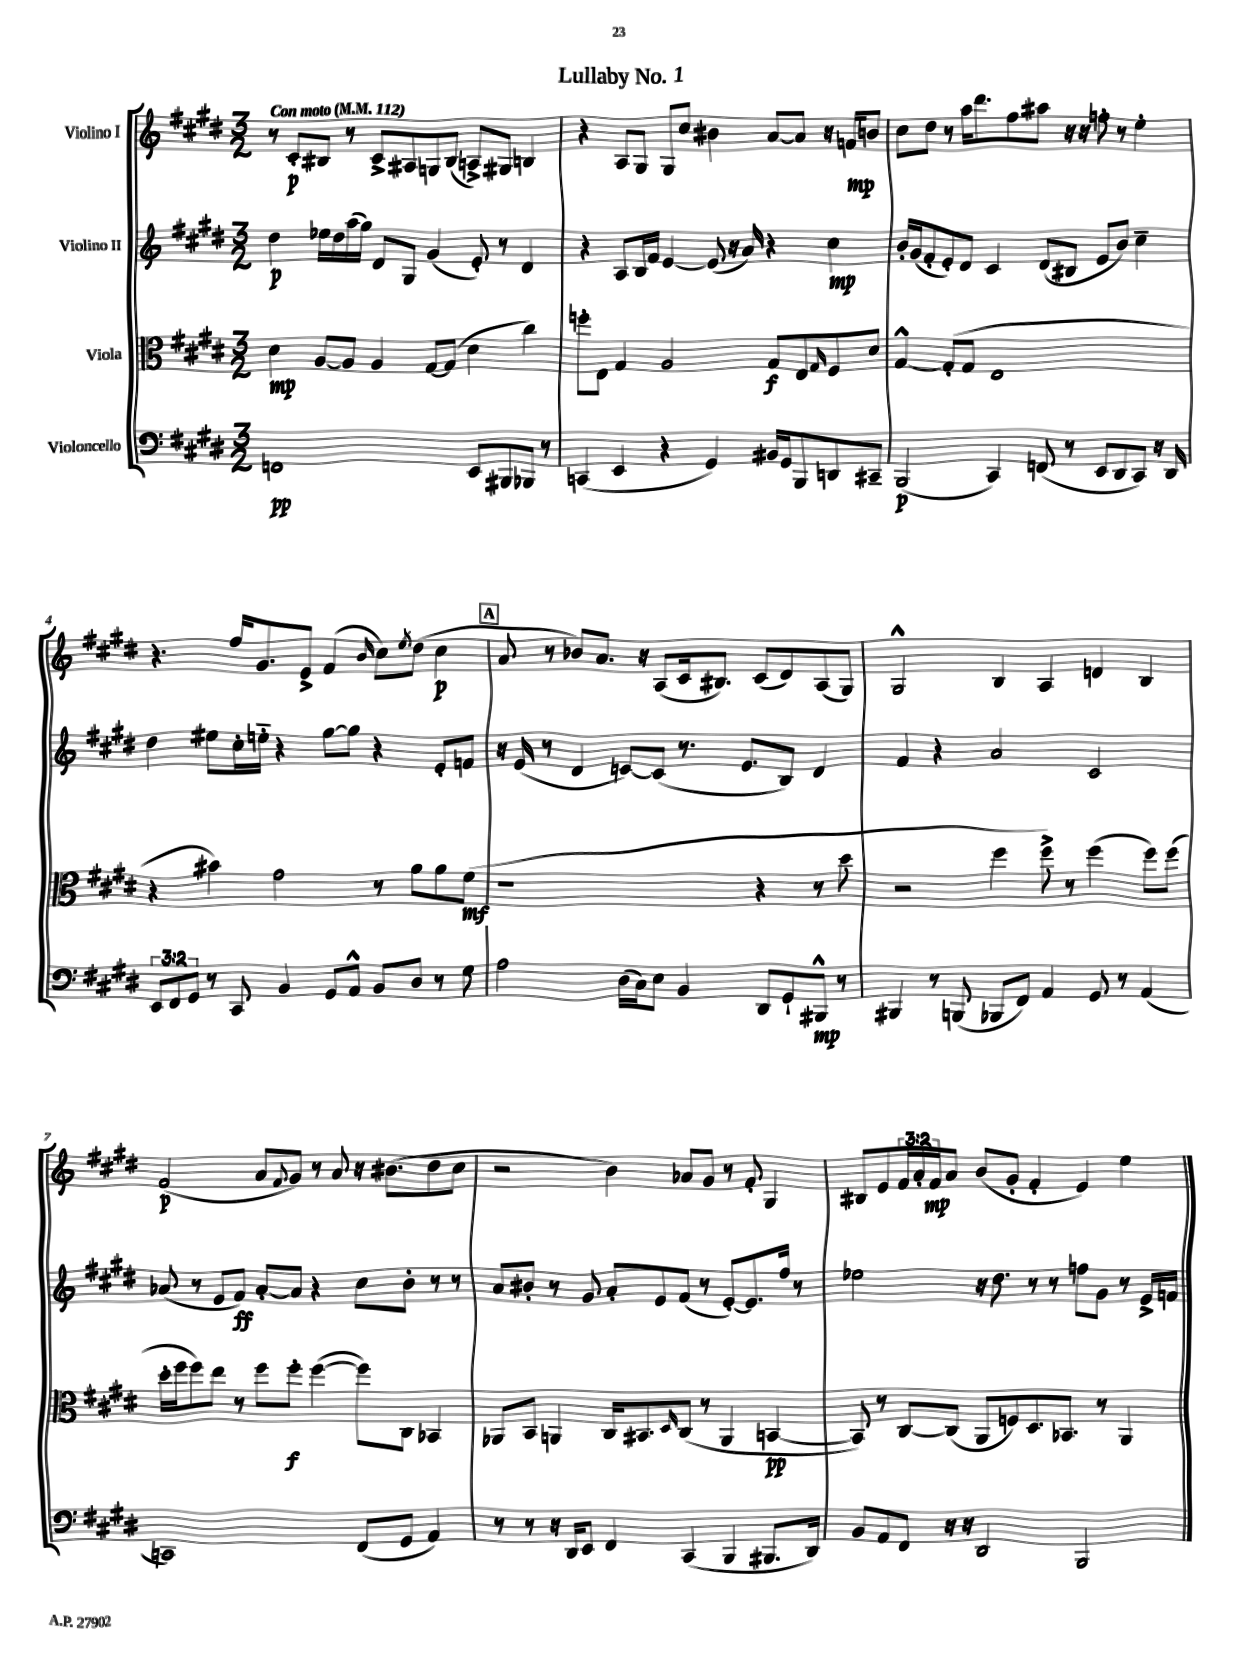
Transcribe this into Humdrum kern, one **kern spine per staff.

**kern	**kern	**kern	**kern
*staff4	*staff3	*staff2	*staff1
*clefF4	*clefC3	*clefG2	*clefG2
*k[f#c#g#d#]	*k[f#c#g#d#]	*k[f#c#g#d#]	*k[f#c#g#d#]
*M3/2	*M3/2	*M3/2	*M3/2
*MM112	*MM112	*MM112	*MM112
1FF	4d#	4dd#	8r
.	.	.	8c#'
.	[8A	16ee-	8B#
.	.	16dd#	.
.	8A]	(16aa	8r
.	.	16gg#)	.
.	4A	8d#	8c#^
.	.	8G#	8A#
.	[8G#	(4g#	8G
.	(8G#]	.	(8B#
8EE	4d#	8e')	8A^)
8BBB#	.	8r	8G#
8BBB-	4cc#)	4d#	4B
8r	.	.	.
=	=	=	=
(4CC	8ff'	4r	4r
.	8E	.	.
4EE	4G#	8A	8A
.	.	16B	8G#
.	.	16f#	.
4r	2A	[4e	8G#
.	.	.	8cc#
4GG#)	.	(8e]	4b#
.	.	16r	.
.	.	16a)	.
16BB#	8G#	4r	[8a
16GG#	.	.	.
8BBB	8E	.	8a]
.	16qqG#	.	.
8DD	8F#	4cc#	16r
.	.	.	16f
8CC#~	8d#	.	8b
=	=	=	=
(2BBB	[4G#^^	16b'	8cc#
.	.	(16g#	.
.	.	8f#'	8dd#
.	(8G#']	8e')	8r
.	8G#	8d#	16aa
.	.	.	8.ddd#
4CC#)	1E	4c#	.
.	.	.	8ff#
(8FF	.	(8d#	8aa#
8r	.	8B#	16r
.	.	.	16r
8EE	.	8e	8ff'
8DD#	.	8b)	8r
8CC#)	.	4cc#~	4ee'
16r	.	.	.
16DD#	.	.	.
=	=	=	=
12EE	4r	4dd#	4.r
12FF#	.	.	.
12GG#	.	.	.
8r	4b#)	8ee#	.
8CC#	.	16cc#'	16ff#
.	.	16ee'~	8.g#
4BB	2g#	4r	.
.	.	.	8e^
8GG#	.	[8gg#	(4f#
8AA^^	.	8gg#]	.
.	.	.	16qqb
8BB	8r	4r	8cc#)
.	.	.	8qee
8D#	8a	.	(8dd#
8r	8a	8e'	4cc#
8G#	(8f#	8f	.
=	=	=	=
2A	1r	16r	8a
.	.	(16e	.
.	.	8r	8r
.	.	4d#	8b-)
.	.	.	8.a
(16D#	.	[8c)	.
16C#)	.	.	16r
8E	.	(8c]	(8A
4BB	.	8.r	16c#
.	.	.	8.B#)
.	.	8.e	.
8DD#	4r	.	(8c#
8GG#`	.	8B)	8d#)
8BBB#^^	8r	4d#	(8A
8r	8dd#	.	8G#)
=	=	=	=
4BBB#	2r	4f#	2G#^^
8r	.	4r	.
(8BBB	.	.	.
8BBB-	4ff#	2a	4B
8FF#)	.	.	.
4AA	8ff#^)	.	4A
.	8r	.	.
8GG#	(4ff#	2c#	4d
8r	.	.	.
(4AA	8ff#)	.	4B
.	(8ff#	.	.
=	=	=	=
1CC)	16dd#'	(8a-	(2f#
.	16ff#	.	.
.	8ff#)	8r	.
.	8ee	8e	.
.	8r	8f#)	.
.	8ff#	[8a-'	8a
.	.	.	8qqf#
.	8ff#'	8a-]	8g#)
.	([4ff#	4r	8r
.	.	.	8a
(8FF#	8ff#])	8cc#	16r
.	.	.	(8.b#
8GG#	8C#	8b'	.
4AA)	4BB-	8r	8dd#
.	.	8r	8cc#
=	=	=	=
8r	8AA-	8a	2r
8r	8BB	8b#'	.
16r	4AA	8r	.
16DD#	.	.	.
8EE	.	8g#	.
4FF#	16C#	8a'	4b)
.	8.BB#	.	.
.	.	8e	.
.	16qqD#	.	.
(4CC#	(8C#	(8f#	8a-
.	8r	8r	8g#
4BBB	4AA	[8e')	8r
.	.	8.e]	8f#'
8.BBB#	[4BB	.	4G#
.	.	16ff#	.
.	.	8r	.
16DD#)	.	.	.
=	=	=	=
8BB	8BB])	2ee-	8B#
8AA	8r	.	8e
8FF#	[8C#	.	24f#
.	.	.	24a'
.	.	.	24f#
16r	(8C#]	.	8a
16r	.	.	.
2DD#	8AA	16r	(8b
.	.	8.dd#	.
.	8F)	.	8g#'
.	8.D#	8r	4f#'
.	.	8r	.
.	8.BB-	.	.
2BBB	.	8ff	4e)
.	8r	8g#	.
.	4AA	8r	4ee
.	.	16e^	.
.	.	16f	.
==	==	==	==
*-	*-	*-	*-
